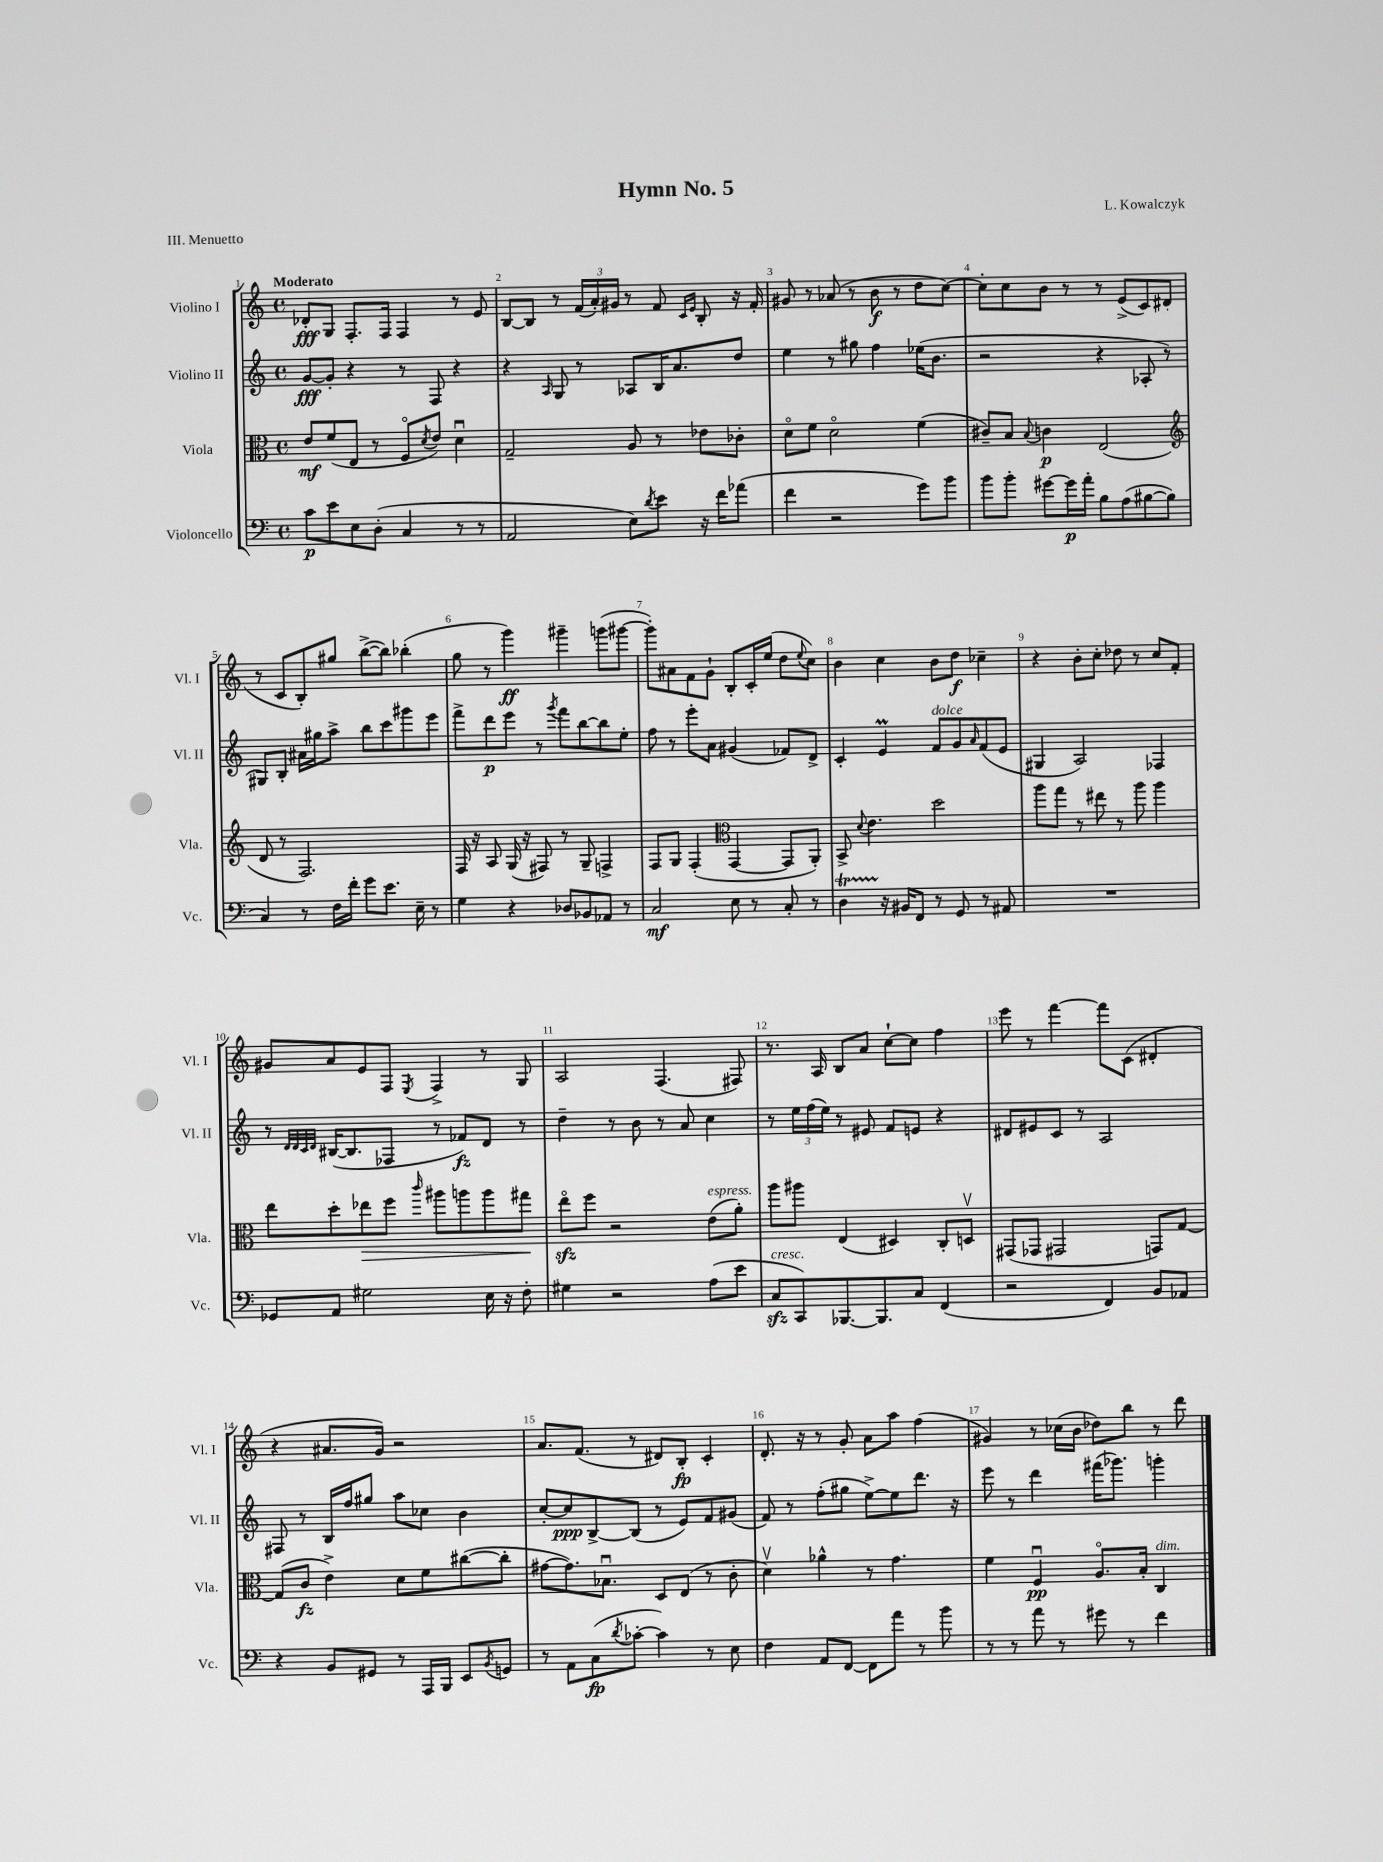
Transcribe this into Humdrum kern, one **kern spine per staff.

**kern	**kern	**kern	**kern
*staff4	*staff3	*staff2	*staff1
*clefF4	*clefC3	*clefG2	*clefG2
*k[]	*k[]	*k[]	*k[]
*M4/4	*M4/4	*M4/4	*M4/4
*met(c)	*met(c)	*met(c)	*met(c)
8c	8e	[8g	8d-'
8e	(8f	8g']	8G
8E	8E	4r	8.F'
(8D'	8r	.	.
.	.	.	16F
4C	8Fo	8r	4F
.	8qd	.	.
.	8e)	8F	.
8r	4du	4r	8r
8r	.	.	8e
=	=	=	=
2AA	2G~	4r	[8B
.	.	.	8B]
.	.	16qqA	.
.	.	8G	8r
.	.	8r	(24f
.	.	.	24a')
.	.	.	24g#
8E)	8A	8A-	8r
8qd	.	.	.
8e	8r	16B	8f
.	.	8.a	.
.	.	.	16qqc
.	.	.	16qqe
16r	8e-	.	8B'
16f	.	.	.
(8a-	8c-'	8dd	16r
.	.	.	16f'
=	=	=	=
4f	8do	4ee	8g#
.	8f	.	8r
2r	2do	8r	(8a-
.	.	8gg#	8r
.	.	4ff	8b
.	.	.	8r
8g)	(4f	(16ee-	8dd
.	.	8.b	.
8b	.	.	[8cc)
=	=	=	=
8b	8c#~)	2r	8cc']
8b'	8B	.	8cc
.	8qqB	.	.
[8g#	4c	.	8b
16g#]	.	.	8r
16a'	.	.	.
8B	(2E	4r	8r
(8A	.	.	(8e^
[8B#	.	8A-'	8c)
8B#]	.	8r	(8d#
=	=	=	=
*	*clefG2	*	*
4C)	8d	8G#)	8r
.	8r	8B'	8c
8r	2.F)	16a#	8B')
.	.	16gg#	.
16F	.	8aa^	8gg#
16f'	.	.	.
8g	.	8bb	([8bb^
8.e	.	8ccc	8bb])
.	.	8ggg#	(4bb-'
16E~	.	.	.
8r	.	8eee	.
=	=	=	=
4G	16F	8fff^	8gg
.	16r	.	.
.	8A	8ddd	8r
4r	(16G	8eee	4ggg)
.	16r	.	.
.	8F#)	8r	.
.	.	8qggg	.
8D-	8r	8fff	4ggg#~
8BB-	8G~	[8bb	.
8AA-	4F^	8bb]	(8ggg
8r	.	8ee'	[8ggg#
=	=	=	=
2C	8F	8ff	8ggg#'])
.	8G	8r	8a#
.	(4F'	8eee'	8f
.	.	8a	8g`
*	*clefC3	*	*
8E	[4GG	(4g#	8B'
8r	.	.	16c'
.	.	.	(16ee
8C'	8GG]	8f-)	8dd
.	.	.	8qqee
8r	8AA')	8d^	8cc)
=	=	=	=
4D	8BB^	4c'	4b
.	8qqd	.	.
.	4.e	.	.
16r	.	4e	4cc
16BB#	.	.	.
8FF	.	.	.
8r	2dd	8f	8b
8GG	.	8g	8dd
.	.	16qqa	.
8r	.	(8f	4cc-~
8AA#	.	8e	.
=	=	=	=
1r	8aa	4G#	4r
.	8gg	.	.
.	8r	2A)	8b'
.	8ee#	.	8cc'
.	8r	.	8dd-
.	8aa	.	8r
.	4aa	4F-	8cc
.	.	.	8f'
=	=	=	=
8GG-	8ee	8r	8g#
.	.	32qqd	.
.	.	32qqd	.
.	.	32qqc	.
.	.	32qqd	.
8AA	8dd'	([16B#	8a
.	.	8.B#]	.
2G#	8ee-	.	8e
.	8ff	8F-	8F
.	16qqccc	.	8qE
.	8aa#	8r	4F^
.	8aa	8f-)	.
16E	8aa	8d	8r
16r	.	.	.
8F'	8gg#	8r	8G
=	=	=	=
4G#	8eeo	4dd~	2A
.	8ff	.	.
2r	2r	8r	.
.	.	8b	.
.	.	8r	(4.F
.	.	8a	.
(8A	(8e	4cc	.
8e	8a')	.	8F#)
=	=	=	=
8C	8aa	8r	8.r
8CC)	8aa#	24ee	.
.	.	(24ff	.
.	.	.	16A
.	.	24ee)	.
[8.BBB-	(4E	8r	8B
.	.	8e#	8a
8.BBB-]	.	.	.
.	4D#)	8f	[8cc`
8C	.	8e	8cc]
(4FF	8C'	4r	4ff
.	8Dv	.	.
=	=	=	=
2r	(8GG#	8d#	8eee
.	8GG-	8e#	8r
.	2GG#	8c	[4fff
.	.	8r	.
4FF)	.	2A	8fff]
.	.	.	(8c
8BB	8GG)	.	4d#'
8AA-	[8G	.	.
=	=	=	=
4r	(8G]	8F#	4r
.	8c	8r	.
8BB	4e^)	16B	8.a#
.	.	16ff	.
8GG#	.	8gg#	.
.	.	.	16g)
8r	8d	8aa	2r
16AAA	8f	8cc-	.
16BBB	.	.	.
8EE	([8cc#	4b	.
8qBB	.	.	.
8GG	8cc#']	.	.
=	=	=	=
8r	[8g#	[8cc'	8.a
8AA	8.g#])	8cc]	.
.	.	.	(8.f
(8C	.	[8B^	.
.	8.B-u	.	.
8qd	.	.	.
[8c-'	.	(8B]	8r
4c-])	8D	8r	8d#)
.	(8E	8e)	8B'
8r	8r	8f	4c'
8E	8c'	(8g#	.
=	=	=	=
4F	4dv)	8f)	8.d'
.	.	8r	.
.	.	.	16r
8AA	4a-^^	(8ff'	8r
[8FF	.	8gg#	8g'
8FF]	8r	[8ee^)	8a
8a	4.g	8ee]	8aa
8r	.	8.ddd	(4ff
8b	.	.	.
.	.	16r	.
=	=	=	=
8r	4f	8eee	4g#)
8r	.	8r	.
8a	4Fu	4ddd	8r
8r	.	.	(16cc-
.	.	.	16b
8g#	8.Ao	(16fff#	8dd-)
.	.	8.ggg-)	.
8r	.	.	8bb
.	16B'	.	.
4f	4C	4ggg'	8r
.	.	.	8ddd
==	==	==	==
*-	*-	*-	*-
